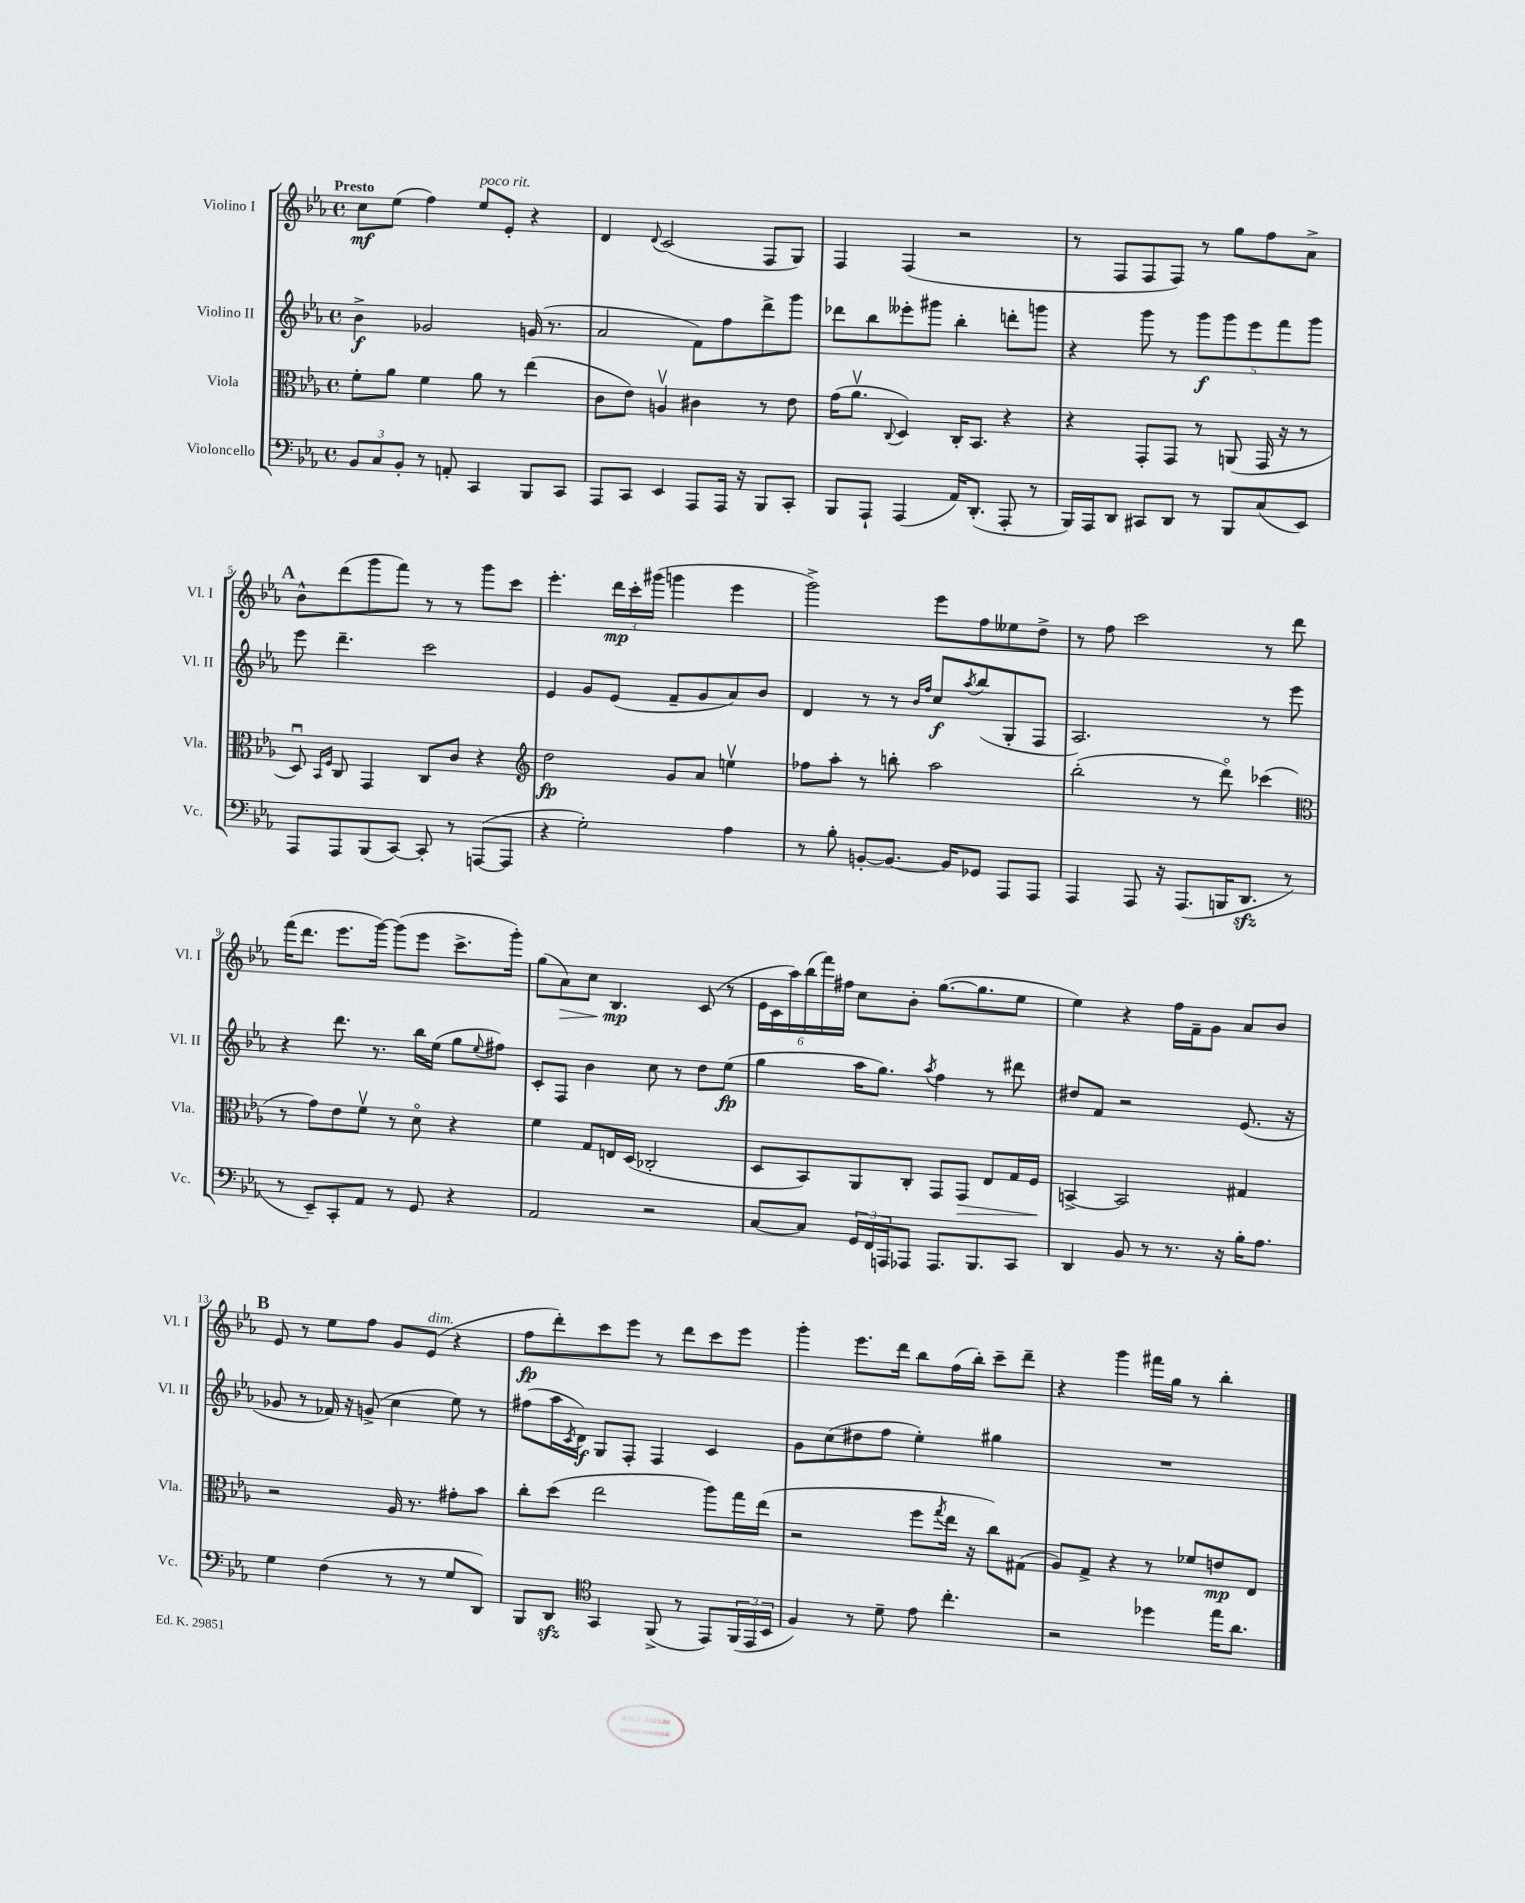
<<
\new StaffGroup <<
\new Staff = "s0" \with { instrumentName = "Violino I" shortInstrumentName = "Vl. I" } {
    \clef treble \key ees \major \defaultTimeSignature \time 4/4 \tempo "Presto"
    c''8\mf ees''8( f''4) ees''8^\markup { \italic "poco rit." } ees'8-. r4 |
    d'4 \appoggiatura { d'8 } c'2( f8 g8) |
    f4 f4( r2 |
    r8 f8 f8 f8) r8 g''8 f''8 aes'8-> |
    \mark \markup { \bold "A" } bes'8-^ d'''8( g'''8 f'''8) r8 r8 g'''8 c'''8 |
    ees'''4.-. \tuplet 3/2 { d'''16\mp c'''16-. gis'''16( } g'''4 ees'''4 |
    g'''2->) ees'''8 f''8 eeses''8 d''8-> |
    r8 f''8 c'''2 r8 d'''8 |
    f'''16( d'''8. ees'''8. g'''16~) g'''8( ees'''8 c'''8.-> g'''16-.) |
    g''8( aes'8\>) c''8 bes4.\mp\! c'8( r8 |
    \tuplet 6/4 { ees'16 c'16 aes''16) bes''16( f'''16) fis''16 } c''8 bes'8-. g''8.~( g''8. ees''8 |
    ees''4) r4 f''16 f'16-- g'8 aes'8 bes'8 |
    \mark \markup { \bold "B" } ees'8 r8 ees''8 f''8 g'8 ees'8^\markup { \italic "dim." }( r4 |
    f''8\fp d'''8-.) c'''8 ees'''8 r8 d'''8 c'''8 ees'''8 |
    g'''4-. ees'''8. d'''16 bes''8 f''16( bes''16-.) c'''8-- d'''8-- |
    r4 g'''4 fis'''16 g''16 r8 bes''4-. \bar "|." |
}
\new Staff = "s1" \with { instrumentName = "Violino II" shortInstrumentName = "Vl. II" } {
    \clef treble \key ees \major \defaultTimeSignature \time 4/4
    bes'4->\f ges'2 g'16( r8. |
    aes'2 f'8) f''8 d'''8-> g'''8 |
    des'''8 bes''8 eeses'''8-. gis'''8 bes''4-. d'''8-. g'''8 |
    r4 g'''8 r8 \tuplet 5/4 { g'''8\f g'''8 ees'''8 f'''8 g'''8 } |
    \mark \markup { \bold "A" } ees'''8 d'''4.-- c'''2 |
    ees'4 g'8 ees'8( f'8-- g'8 aes'8) bes'8 |
    d'4 r8 r8 \grace { bes'16 f''16 } c''8\f \acciaccatura { aes''8 } bes''8( g8-. f8 |
    aes2.) r8 ees'''8 |
    r4 d'''8. r8. bes''16 ees''16( g''8 \appoggiatura { ees''8 } fis''8) |
    c'8-. f8 bes'4 c''8 r8 d''8 ees''8\fp( |
    g''4 aes''16 g''8.) \acciaccatura { aes''8 } f''4 r8 dis'''8 |
    dis''8 f'8 r2 ees'8.( r16 |
    \mark \markup { \bold "B" } ges'8 r8 fes'16) r16 g'8->( c''4 ees''8) r8 |
    fis''8( aes''16 \acciaccatura { c'8 } d'16\f) g8 f8-. f4 c'4 |
    g'8 c''8( dis''8 f''8 ees''4-.) gis''4 |
    R1 \bar "|." |
}
\new Staff = "s2" \with { instrumentName = "Viola" shortInstrumentName = "Vla." } {
    \clef alto \key ees \major \defaultTimeSignature \time 4/4
    f'8-. aes'8 f'4 aes'8 r8 ees''4( |
    c'8 ees'8) a4\upbow cis'4 r8 ees'8 |
    g'16( aes'8.\upbow \appoggiatura { c8 } d4) c16-. bes,8. r4 |
    r4 g,8-. g,8 r8 a,8( g,16 r16 r8 |
    \mark \markup { \bold "A" } d8\downbow) \grace { bes,16 f16 } c8 g,4 c8 c'8 r4 |
    \clef treble d''2\fp g'8 aes'8 e''4\upbow |
    fes''8 aes''8-. r8 b''8-. aes''2 |
    bes''2-.( r8 d'''8\flageolet) ces'''4( |
    \clef alto r8 g'8) ees'8 f'8\upbow r8 d'8\flageolet r4 |
    f'4 g8 e16 d16( ces2-. |
    d8 bes,8) aes,8 c8-. g,8 g,8\> ees8 g16 f16\! |
    b,4~-> b,2 gis4 |
    \mark \markup { \bold "B" } r2 aes16 r8. gis'8-. bes'8 |
    c''8-. d''8( ees''2 aes''8) g''16 ees''16( |
    r2 f''8 \acciaccatura { g''8 } ees''16 r16 c''8) gis8( |
    aes8) g8-> r4 r8 fes'8 e'8\mp ees8 \bar "|." |
}
\new Staff = "s3" \with { instrumentName = "Violoncello" shortInstrumentName = "Vc." } {
    \clef bass \key ees \major \defaultTimeSignature \time 4/4
    \tuplet 3/2 { bes,8 c8 bes,8-. } r8 a,8-. c,4 bes,,8 c,8 |
    aes,,8 c,8 ees,4 aes,,8 aes,,16 r16 bes,,8 c,8-. |
    bes,,8 aes,,8-! aes,,4( aes,16) d,8.-.( aes,,8-. r8 |
    bes,,16) aes,,16 d,8 cis,8 d,8 r8 bes,,8 c8( ees,8) |
    \mark \markup { \bold "A" } aes,,8 aes,,8 bes,,8( c,8~) c,8-. r8 a,,8~( a,,8 |
    r4 g2-.) aes4 |
    r8 bes8-. b,8~-. b,8.~ b,16 ges,8 aes,,8 aes,,8 |
    aes,,4 aes,,8 r16 aes,,8.( b,,16 d,8.\sfz r8 |
    r8 ees,8--) c,8-. aes,8 r8 g,8 r4 |
    aes,2 r2 |
    c8~ c8 \tuplet 3/2 { g,16 f,16 a,,16 } aes,,8 aes,,8. bes,,8. c,8 |
    d,4 bes,8 r8 r8. r16 bes16-. aes8. |
    \mark \markup { \bold "B" } g4 f4( r8 r8 g8 d,8) |
    bes,,8 d,8\sfz \clef tenor g,4 f,8->( r8 ees,8) \tuplet 3/2 { f,16( ees,16 bes,16 } |
    f4) r8 d'8-- ees'8 c''4.-. |
    r2 des''4 ees''16 aes'8. \bar "|." |
}
>>
>>
